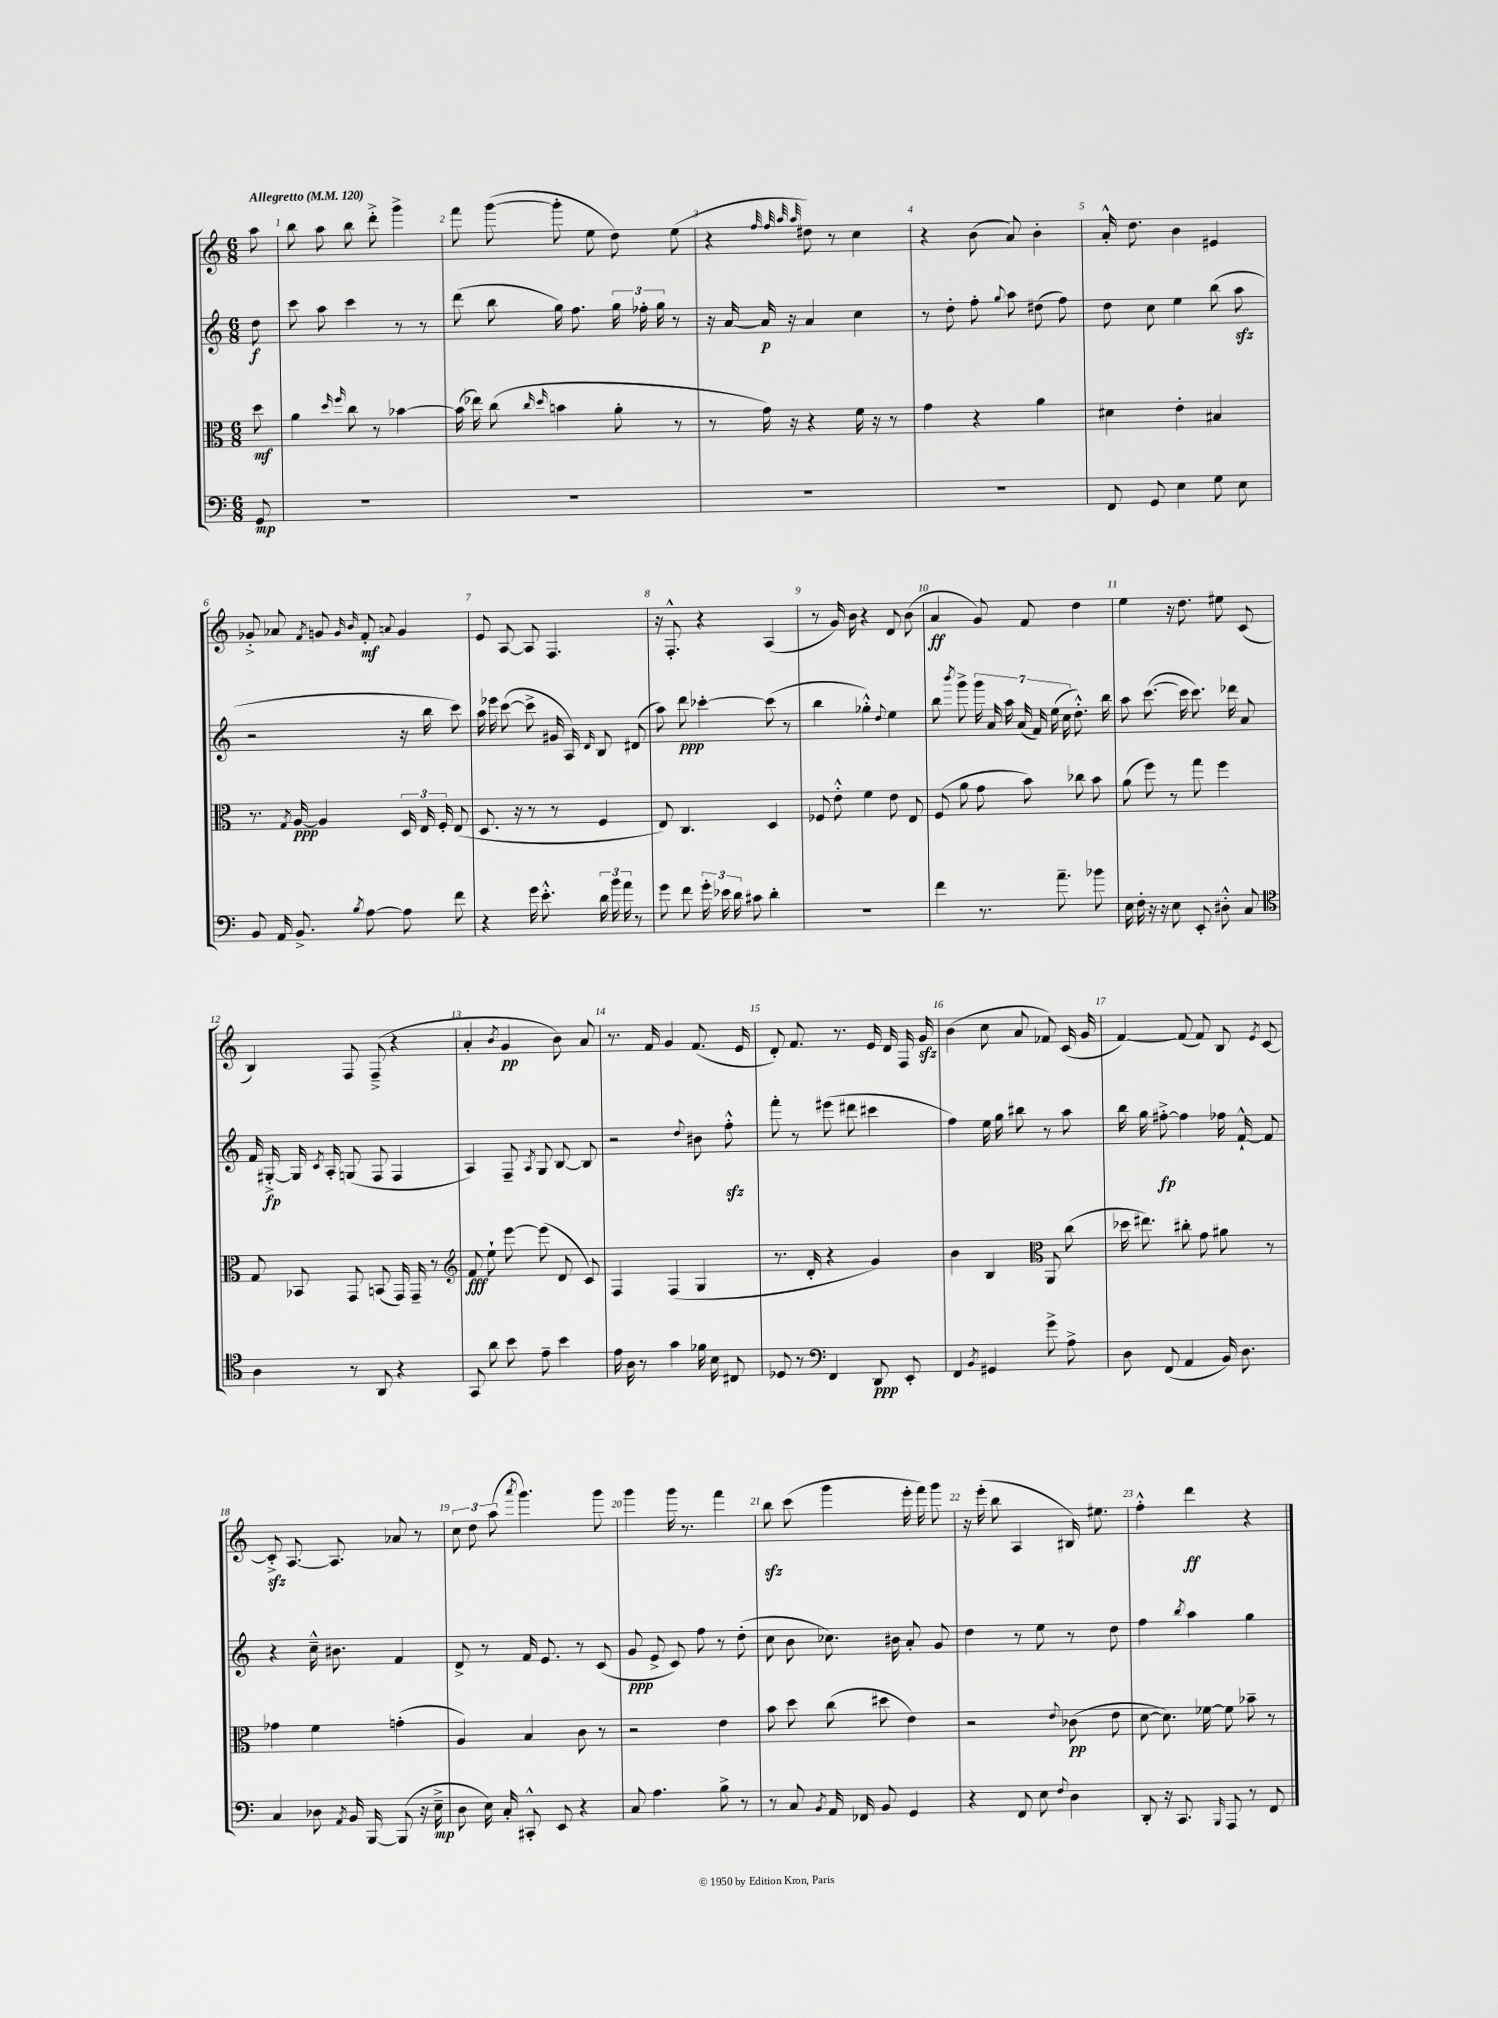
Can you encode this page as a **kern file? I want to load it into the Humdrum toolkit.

**kern	**dynam	**kern	**dynam	**kern	**dynam	**kern	**dynam
*part4	*part4	*part3	*part3	*part2	*part2	*part1	*part1
*staff4	*staff4	*staff3	*staff3	*staff2	*staff2	*staff1	*staff1
*clefF4	*	*clefC3	*	*clefG2	*	*clefG2	*
*k[]	*	*k[]	*	*k[]	*	*k[]	*
*M6/8	*	*M6/8	*	*M6/8	*	*M6/8	*
*MM120	*	*MM120	*	*MM120	*	*MM120	*
=	=	=	=	=	=	=	=
!	!	!	!	!	!	!LO:TX:a:B:t=Allegretto	!
8GG/	mp	8dd\	mf	8dd\	f	8aa\	.
=1	=1	=1	=1	=1	=1	=1	=1
2.r	.	4a\	.	8ccc\	.	8bb\	.
.	.	.	.	8aa\	.	8aa\	.
.	.	16qqdd/	.	.	.	.	.
.	.	16qqff/	.	.	.	.	.
.	.	8cc\	.	4ccc\	.	8bb\	.
.	.	8r	.	.	.	8ddd'^\	.
.	.	[4b-X\	.	8r	.	4ggg^\	.
.	.	.	.	8r	.	.	.
=2	=2	=2	=2	=2	=2	=2	=2
2.r	.	(16b-\]	.	(8ddd\	.	8fff\	.
.	.	16ee-X\)	.	.	.	.	.
.	.	(8cc\	.	8bb\	.	([8ggg\	.
.	.	16qqcc/	.	.	.	.	.
.	.	16qqdd/	.	.	.	.	.
.	.	4bn\	.	16gg\)	.	8ggg'\]	.
.	.	.	.	8.ff\	.	.	.
.	.	.	.	.	.	8ee\	.
.	.	8a'\	.	24gg\	.	8dd\)	.
.	.	.	.	24ff-X'\	.	.	.
.	.	.	.	24gg\	.	.	.
.	.	8r	.	8r	.	(8ee\	.
=3	=3	=3	=3	=3	=3	=3	=3
2.r	.	8r	.	16r	.	4r	.
.	.	.	.	[16a/	.	.	.
.	.	16g\)	.	16a/]	p	.	.
.	.	16r	.	16r	.	.	.
.	.	.	.	.	.	32qqff/	.
.	.	.	.	.	.	32qqff/	.
.	.	.	.	.	.	32qqaa/	.
.	.	.	.	.	.	32qqaa/	.
.	.	4r	.	4a/	.	8dd#X\)	.
.	.	.	.	.	.	8r	.
.	.	16f\	.	4cc\	.	4cc\	.
.	.	16r	.	.	.	.	.
.	.	8r	.	.	.	.	.
=4	=4	=4	=4	=4	=4	=4	=4
2.r	.	4g\	.	8r	.	4r	.
.	.	.	.	8dd'\	.	.	.
.	.	4r	.	8ff'\	.	(8b\	.
.	.	.	.	8qqgg/	.	.	.
.	.	.	.	8aa\	.	8a/)	.
.	.	4a\	.	(8dd#X\	.	4b'\	.
.	.	.	.	8ff\)	.	.	.
=5	=5	=5	=5	=5	=5	=5	=5
8FF/	.	4d#X\	.	8dd\	.	16a'^^/	.
.	.	.	.	.	.	8.dd\	.
8GG/	.	.	.	8cc\	.	.	.
4E\	.	4e'\	.	4ee\	.	4b\	.
8G\	.	4B#X/	.	(8bb\	.	4e#X/	.
8E\	.	.	.	8aazz\	.	.	.
!!LO:LB:g=z
=6	=6	=6	=6	=6	=6	=6	=6
8BB/	.	8.r	.	2r	.	8g-X'^/	.
16AA/	.	.	.	.	.	8a-X/	.
.	.	8qG/	.	.	.	.	.
8.BB^/	.	[16A/	ppp	.	.	.	.
.	.	.	.	.	.	8qf/	.
.	.	4A/]	.	.	.	8gn/	.
.	.	.	.	.	.	16qqg/	.
8qB/	.	.	.	.	.	16qqb/	.
[8A\	.	.	.	.	.	8f'/	mf
.	.	.	.	.	.	8qqan/	.
8A\]	.	24D/	.	16r	.	4g/	.
.	.	24E/	.	.	.	.	.
.	.	.	.	16bb\	.	.	.
.	.	24F'/	.	.	.	.	.
8f\	.	(8E/	.	8ccc\)	.	.	.
=7	=7	=7	=7	=7	=7	=7	=7
4r	.	8.D/	.	16aa\	.	8e/	.
.	.	.	.	16eee-X\	.	.	.
.	.	.	.	([8ccc\	.	[8A/	.
.	.	16r	.	.	.	.	.
16g\	.	8r	.	8ccc^\]	.	8A/]	.
8.e'^^\	.	.	.	.	.	.	.
.	.	8r	.	16g#X/	.	4.F/	.
.	.	.	.	16A/)	.	.	.
.	.	.	.	16qqd/	.	.	.
24d\	.	4F/	.	8B/	.	.	.
24b\	.	.	.	.	.	.	.
24a\	.	.	.	.	.	.	.
8r	.	.	.	(8d#X/	.	.	.
=8	=8	=8	=8	=8	=8	=8	=8
8g\	.	8E/)	.	8aa\)	.	16r	.
.	.	.	.	.	.	8.F'^^/	.
8f\	.	4.C/	.	8ddd\	ppp	.	.
24g'\	.	.	.	[4ccc-X'\	.	4r	.
24e-X\	.	.	.	.	.	.	.
24d\	.	.	.	.	.	.	.
8c#X\	.	.	.	.	.	.	.
4d'\	.	4D/	.	(8ccc-\]	.	(4A/	.
.	.	.	.	8r	.	.	.
=9	=9	=9	=9	=9	=9	=9	=9
2.r	.	8F-X/	.	4bb\	.	8r	.
.	.	8e'^^\	.	.	.	16g/)	.
.	.	.	.	.	.	16b\	.
.	.	4f\	.	4gg-X'^^\)	.	4r	.
.	.	.	.	8qqdd/	.	.	.
.	.	8e\	.	4ee\	.	8d/	.
.	.	8E/	.	.	.	(8b\	.
=10	=10	=10	=10	=10	=10	=10	=10
4f\	.	(8F/	.	8bb\	.	4a/	ff
.	.	.	.	8qbbb/	.	.	.
.	.	8a\	.	8ggg^\	.	.	.
8.r	.	8g\	.	28ggg\	.	8g/)	.
.	.	.	.	28a/	.	.	.
.	.	.	.	28aa\	.	.	.
.	.	.	.	(28a/	.	.	.
.	.	8b\)	.	.	.	8f/	.
.	.	.	.	28f/)	.	.	.
.	.	.	.	(28ee\	.	.	.
8.a~\	.	.	.	.	.	.	.
.	.	.	.	28cc\	.	.	.
.	.	8cc-X\	.	8.dd'^^\)	.	4dd\	.
8b-X\	.	8b\	.	.	.	.	.
.	.	.	.	16bb\	.	.	.
=11	=11	=11	=11	=11	=11	=11	=11
16E\	.	(8a\	.	8aa\	.	4ee\	.
16F'\	.	.	.	.	.	.	.
16r	.	8ff\)	.	([8.ccc\	.	.	.
16r	.	.	.	.	.	.	.
8E\	.	8r	.	.	.	16r	.
.	.	.	.	16ccc\]	.	8.dd\	.
8EE'/	.	8gg\	.	8.ccc\)	.	.	.
8D#X'^^\	.	4ff\	.	.	.	8ee#X\	.
.	.	.	.	16ddd-X\	.	.	.
8C/	.	.	.	8a/	.	(8c/	.
!!LO:LB:g=z
=12	=12	=12	=12	=12	=12	=12	=12
*clefC4	*	*	*	*	*	*	*
4A\	.	8G/	.	16f/	.	4B/)	.
.	.	.	.	[16G#X'^/	fp	.	.
.	.	8BB-X/	.	16G#/]	.	.	.
.	.	.	.	8qc/	.	.	.
.	.	.	.	16A'/	.	.	.
8r	.	8GG/	.	(8Gn/	.	8F/	.
8AA/	.	(8BBn/	.	8F/	.	(8F~^/	.
4r	.	16GG/)	.	4F/	.	4r	.
.	.	16GG~/	.	.	.	.	.
.	.	8r	.	.	.	.	.
=13	=13	=13	=13	=13	=13	=13	=13
*	*	*clefG2	*	*	*	*	*
8GG/	.	8f/	fff	4A/)	.	4a'/	.
8a\	.	8ee`\	.	.	.	.	.
.	.	.	.	.	.	8qb/	.
8b\	.	[8eee\	.	8F~/	.	4g/	pp
.	.	.	.	8qA/	.	.	.
8e~\	.	(8eee\]	.	8G/	.	.	.
4b\	.	8d/	.	[8B/	.	8b\)	.
.	.	8c/)	.	8B/]	.	8a/	.
=14	=14	=14	=14	=14	=14	=14	=14
16e\	.	4F/	.	2r	.	8.r	.
16A\	.	.	.	.	.	.	.
8r	.	.	.	.	.	.	.
.	.	.	.	.	.	16f/	.
4g\	.	(4F/	.	.	.	4g/	.
.	.	.	.	8qqdd/	.	.	.
16f-X\	.	4G/	.	8b#X\	.	(8.f/	.
16B\	.	.	.	.	.	.	.
8C#X/	.	.	.	8ffzz'^^\	.	.	.
.	.	.	.	.	.	16e/	.
=15	=15	=15	=15	=15	=15	=15	=15
8D-X/	.	8.r	.	8fff'\	.	8d'/)	.
8r	.	.	.	8r	.	8.f/	.
.	.	16d'/	.	.	.	.	.
*clefF4	*	*	*	*	*	*	*
4FF/	.	4r	.	(8eee#X\	.	.	.
.	.	.	.	.	.	8.r	.
.	.	.	.	8ddd#X\	.	.	.
8DD/	ppp	4g/)	.	4ccc#X\	.	16e/	.
.	.	.	.	.	.	16d/	.
8EE'/	.	.	.	.	.	16F/	.
.	.	.	.	.	.	16gzz/	.
=16	=16	=16	=16	=16	=16	=16	=16
4FF/	.	4b\	.	4ff\)	.	(4b\	.
8qBB/	.	.	.	.	.	.	.
4GG#X/	.	4B/	.	16ee\	.	8cc\	.
.	.	.	.	16gg\	.	.	.
.	.	.	.	8bb#X\	.	8a/	.
*	*	*clefC3	*	*	*	*	*
8g^\	.	8AA/	.	8r	.	8f-X/)	.
8A^\	.	(8cc\	.	8aa\	.	(16c/	.
.	.	.	.	.	.	16g/	.
=17	=17	=17	=17	=17	=17	=17	=17
8D\	.	16dd-X\	.	16bb\	.	[4f/)	.
.	.	8.ee#X\)	.	16gg\	.	.	.
(8FF/	.	.	.	[8ff#X'^\	fp	.	.
4AA/	.	8cc#X'\	.	4ff#\]	.	(8f/]	.
.	.	8g\	.	.	.	8f/)	.
16BB/)	.	8a#X\	.	16ff-X\	.	8B/	.
8.D\	.	.	.	[16f`^^/	.	.	.
.	.	.	.	.	.	8qe/	.
.	.	8r	.	8f/]	.	[8c/	.
!!LO:LB:g=z
=18	=18	=18	=18	=18	=18	=18	=18
4C/	.	4g-X\	.	4r	.	8czz'^/]	.
.	.	.	.	.	.	[8.A/	.
8D-X\	.	4f\	.	16cc~^^\	.	.	.
.	.	.	.	8.b#X\	.	8.A/]	.
8qAA/	.	.	.	.	.	.	.
16BB/	.	.	.	.	.	.	.
[16BBB/	.	.	.	.	.	.	.
(8BBB/]	.	(4gn'\	.	4f/	.	8a-X/	.
16r	.	.	.	.	.	8r	.
16E~^\	mp	.	.	.	.	.	.
=19	=19	=19	=19	=19	=19	=19	=19
8D\	.	4A/)	.	8d^/	.	12cc\	.
.	.	.	.	.	.	12dd\	.
16E\)	.	.	.	8r	.	.	.
.	.	.	.	.	.	(12aa\	.
16C'/	.	.	.	.	.	.	.
.	.	.	.	.	.	8qaaa/	.
8CC#X'^^/	.	4B/	.	16f/	.	4.ggg\)	.
.	.	.	.	8.e/	.	.	.
8EE/	.	.	.	.	.	.	.
4r	.	8c\	.	8r	.	.	.
.	.	8r	.	(8c/	.	8ggg\	.
=20	=20	=20	=20	=20	=20	=20	=20
8C/	.	2r	.	8g/	ppp	4ggg\	.
4.A\	.	.	.	8e^/	.	.	.
.	.	.	.	8c/)	.	16ggg\	.
.	.	.	.	.	.	8.r	.
.	.	.	.	8ff\	.	.	.
8B^\	.	4e\	.	8r	.	4fff\	.
8r	.	.	.	(8dd'\	.	.	.
=21	=21	=21	=21	=21	=21	=21	=21
8r	.	8b\	.	8cc\	.	8bbzz\	.
8C/	.	8dd\	.	8b\	.	(8ccc\	.
8qBB/	.	.	.	.	.	.	.
16AA/	.	(8cc\	.	8.cc-X\)	.	4ggg\	.
16FF-X/	.	.	.	.	.	.	.
8BB/	.	8dd#X\	.	.	.	.	.
.	.	.	.	16b#X\	.	.	.
4GG/	.	4e\)	.	8a'/	.	16eee'\	.
.	.	.	.	.	.	16fff\)	.
.	.	.	.	8g/	.	8ggg\	.
=22	=22	=22	=22	=22	=22	=22	=22
4r	.	2r	.	4dd\	.	16r	.
.	.	.	.	.	.	(16eee'\	.
.	.	.	.	.	.	8bb\	.
8FF/	.	.	.	8r	.	4A/	.
8E\	.	.	.	8ee\	.	.	.
8qqF/	.	8qqe/	.	.	.	.	.
4D\	.	(8c-X\	pp	8r	.	16B#X/)	.
.	.	.	.	.	.	8.ee#X\	.
.	.	8e\	.	8dd\	.	.	.
=23	=23	=23	=23	=23	=23	=23	=23
8DD'/	.	[8d\	.	4ff\	.	4ff'^^\	.
16r	.	8.d\])	.	.	.	.	.
8.CC/	.	.	.	.	.	.	.
.	.	.	.	8qbb/	.	.	.
.	.	.	.	4aa\	.	4ddd\	ff
.	.	[16f-X\	.	.	.	.	.
16qqBBB/	.	.	.	.	.	.	.
8AAA/	.	8f-\]	.	.	.	.	.
8r	.	8b-X~\	.	4gg\	.	4r	.
8FF/	.	8r	.	.	.	.	.
==	==	==	==	==	==	==	==
*-	*-	*-	*-	*-	*-	*-	*-
